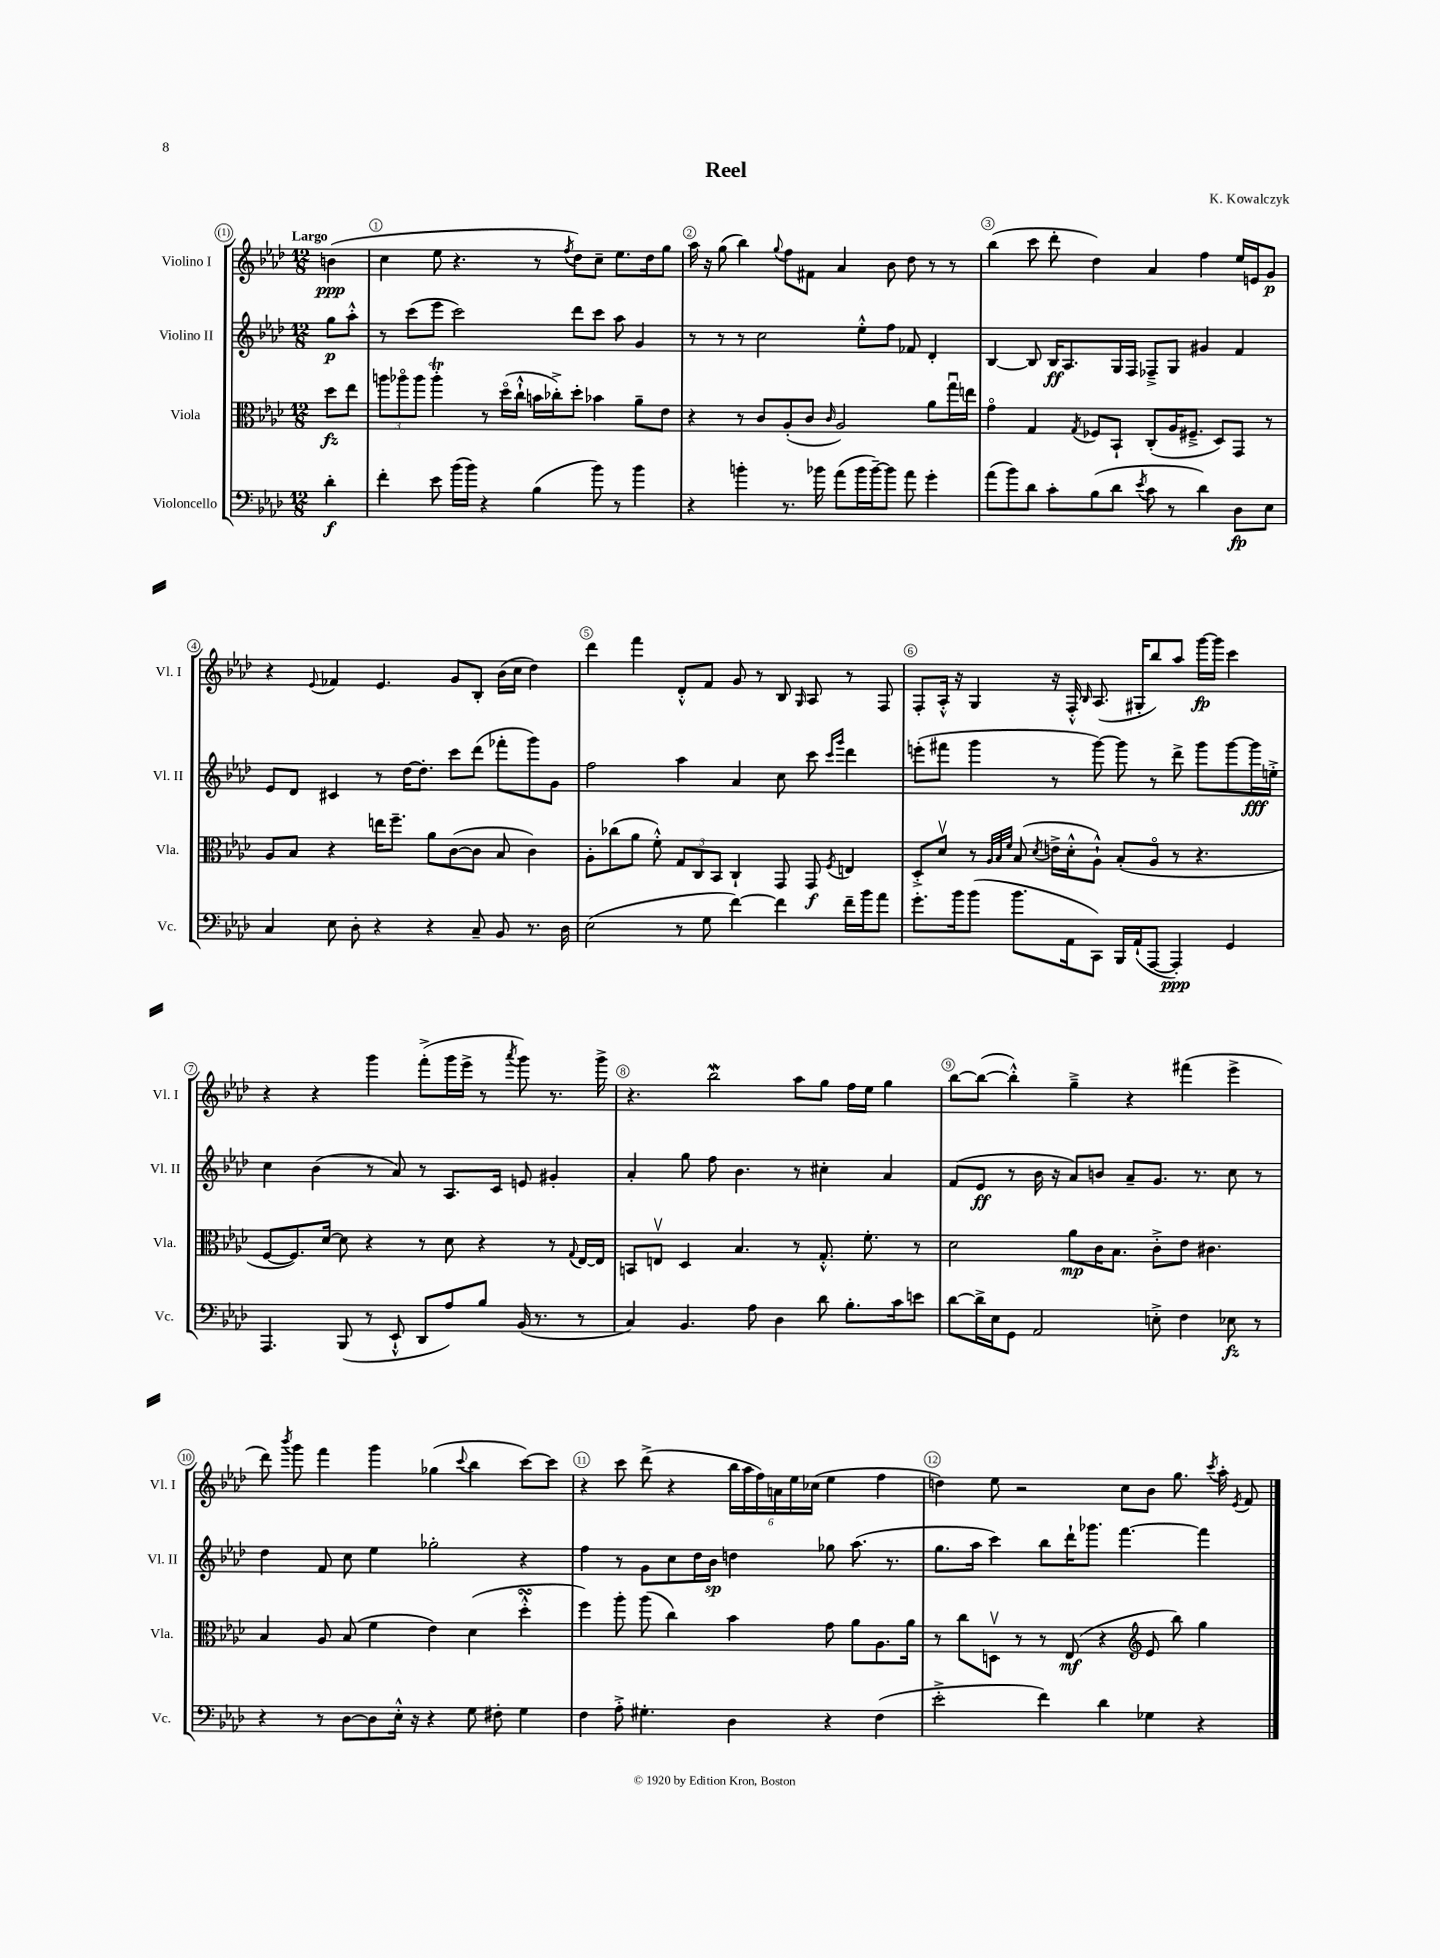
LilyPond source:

\header { title = "Reel" composer = "K. Kowalczyk" }
<<
\new StaffGroup <<
\new Staff = "s0" \with { instrumentName = "Violino I" shortInstrumentName = "Vl. I" } {
    \clef treble \key aes \major \numericTimeSignature \time 12/8 \partial 4 \tempo "Largo"
    \autoBeamOff b'4\ppp( |
    c''4 ees''8 r4. r8 \acciaccatura { f''8 } des''8[) c''8]-- ees''8.[ des''16 g''8] |
    aes''16 r16 g''8( bes''4) \appoggiatura { g''8 } f''8[ fis'8] aes'4 bes'8 des''8 r8 r8 |
    bes''4( c'''8 des'''8-. des''4) aes'4 f''4 ees''16[ e'16 g'8]\p |
    r4 \appoggiatura { ees'8 } fes'4 ees'4. g'8[ bes8]-. bes'16[( c''16] des''4) |
    des'''4 f'''4 des'8[-.-^ f'8] g'8 r8 bes8 \grace { g16 } aes8 r8 f8 |
    f8[-. aes16]-.-^ r16 g4 r16 f16-.-^ \grace { bes16 } aes8.( gis16[-. bes''8) aes''8] g'''16[~\fp g'''16] c'''4 |
    r4 r4 g'''4 f'''8[-.->( g'''16 ees'''16]-> r8 \acciaccatura { aes'''8 } g'''8) r8. g'''16-> |
    r4. bes''2\mordent aes''8[ g''8] f''16[ ees''16] g''4 |
    bes''8[~ bes''8]~( bes''4-.-^) g''4---> r4 fis'''4( ees'''4-> |
    des'''8) \acciaccatura { bes'''8 } g'''8 f'''4 g'''4 ges''4( \appoggiatura { c'''8 } bes''4 c'''8[~) c'''8] |
    r4 c'''8 des'''8->( r4 \tuplet 6/4 { bes''16[ aes''16 f''16) a'16 ees''16 ces''16]( } ees''4 f''4 |
    d''4) ees''8 r2 c''8[ bes'8] g''8. \acciaccatura { c'''8 } aes''16-. \acciaccatura { ees'8 } f'8 \bar "|." |
}
\new Staff = "s1" \with { instrumentName = "Violino II" shortInstrumentName = "Vl. II" } {
    \clef treble \key aes \major \numericTimeSignature \time 12/8 \partial 4
    \autoBeamOff g''8[\p aes''8]-.-^ |
    r8 c'''8[( ees'''8] c'''2) des'''8[ c'''8] aes''8 g'4 |
    r8 r8 r8 c''2 ees''8[-.-^ f''8] fes'8 des'4-. |
    bes4~ bes8 bes16[\ff aes8. g16 f16] fes8[---> g8] gis'4 f'4 |
    ees'8[ des'8] cis'4 r8 des''16[~ des''8.]-. c'''8[ des'''8]( fes'''8[-. g'''8) g'8] |
    f''2 aes''4 aes'4 c''8 c'''8 \grace { c'''16[ g'''16] } des'''4 |
    e'''8[-.( fis'''8] g'''4 r8 g'''8~) g'''8 r8 des'''8-> g'''8[ g'''8~ g'''16\fff e''16]-.-> |
    c''4 bes'4( r8 aes'8) r8 aes8.[ c'16] e'8 gis'4-. |
    aes'4-. g''8 f''8 bes'4. r8 cis''4-. aes'4 |
    f'8[( ees'8]\ff r8 bes'16 r16 aes'8[) b'8] aes'8[-- g'8.] r8. c''8 r8 |
    des''4 f'8 c''8 ees''4 ges''2-. r4 |
    f''4 r8 g'8[ c''8 des''16 bes'16]\sp d''4 ges''8 aes''8.( r8. |
    g''8.[ aes''16] c'''4) bes''8[ des'''16-! ges'''8.] f'''4.~ f'''4 \bar "|." |
}
\new Staff = "s2" \with { instrumentName = "Viola" shortInstrumentName = "Vla." } {
    \clef alto \key aes \major \numericTimeSignature \time 12/8 \partial 4
    \autoBeamOff des''8[\fz ees''8] |
    \tuplet 3/2 { a''8[ aes''8\flageolet aes''8] } aes''4-.\trill r8 des''16[\flageolet( c''16]-!-^ b'16[ ces''16-.->) des''8]-. bes'4 aes'8[-- ees'8] |
    r4 r8 c'8[ aes8-.( c'8] \grace { c'16 } aes2) aes'8[ g''16\downbow e''16] |
    g'4\flageolet g4 \acciaccatura { g8 } fes8[ bes,8]-! c8[-.( aes16 fis8.]---> des8[) g,8] r8 |
    aes8[ bes8] r4 e''16[ f''8.]-- aes'8[ c'8~( c'8] bes8 c'4) |
    aes8[-. ces''8( aes'8] f'8-.-^) \tuplet 3/2 { g8[ c8 bes,8] } c4-! g,8 g,8\f \acciaccatura { f8 } e4 |
    des8[-.-> des'8]\upbow r8 \grace { aes32[ bes32 f'32] } bes8( \acciaccatura { des'8 } e'16[-> des'16-.-^ aes8]-!-^) bes8[-.( aes8]\flageolet r8 r4. |
    f8[~ f8.) des'16]~ des'8 r4 r8 des'8 r4 r8 \appoggiatura { g8 } ees16[~ ees16] |
    b,8[ e8]\upbow des4 bes4. r8 g8.-.-^ f'8.-. r8 |
    des'2 aes'8[\mp c'16 bes8.] c'8[-.-> ees'8] cis'4. |
    bes4 aes8 bes8( f'4 ees'4) des'4( des''4-.-^\turn |
    f''4) aes''8-. aes''8( c''4) bes'4 g'8 aes'8[ aes8. aes'16] |
    r8 c''8[ d8]\upbow r8 r8 ees8\mf( r4 \clef treble ees'8 bes''8) g''4 \bar "|." |
}
\new Staff = "s3" \with { instrumentName = "Violoncello" shortInstrumentName = "Vc." } {
    \clef bass \key aes \major \numericTimeSignature \time 12/8 \partial 4
    \autoBeamOff des'4-.\f |
    f'4-. ees'8 bes'16[( bes'16]) r4 bes4( bes'8) r8 bes'4 |
    r4 b'4-. r8. bes'16 aes'8[( bes'16 bes'16~--) bes'8] aes'8 g'4-. |
    aes'8[( bes'8) des'8] c'8[-. bes8( des'8] \acciaccatura { ees'8 } c'8 r8 des'4) des8[\fp ees8] |
    c4 ees8 des8-. r4 r4 c8-- bes,8 r8. des16 |
    ees2( r8 g8 f'4~) f'4 f'16[-- bes'16 aes'8] |
    g'8.[-. bes'16 bes'8]( bes'8.[ aes,16 c,8]) bes,,16[ aes,16-!( aes,,8]~ aes,,4-.\ppp) g,4 |
    aes,,4. bes,,8( r8 ees,8-!-^ des,8[ aes8) bes8] bes,16( r8. r8 |
    c4) bes,4. aes8 des4 des'8 bes8.[-. c'16 e'8] |
    des'8[~ des'16-> ees16 g,8] aes,2 e8-.-> f4 ees8\fz r8 |
    r4 r8 des8[~ des8 ees16]-.-^ r16 r4 g8 fis8-. g4 |
    f4 aes8-.-> gis4.-. des4 r4 f4( |
    ees'2-.-> f'4) des'4 ges4 r4 \bar "|." |
}
>>
>>
\layout { \context { \Score \override BarNumber.break-visibility = ##(#f #t #t) barNumberVisibility = #all-bar-numbers-visible \override BarNumber.stencil = #(make-stencil-circler 0.1 0.3 ly:text-interface::print) } }
